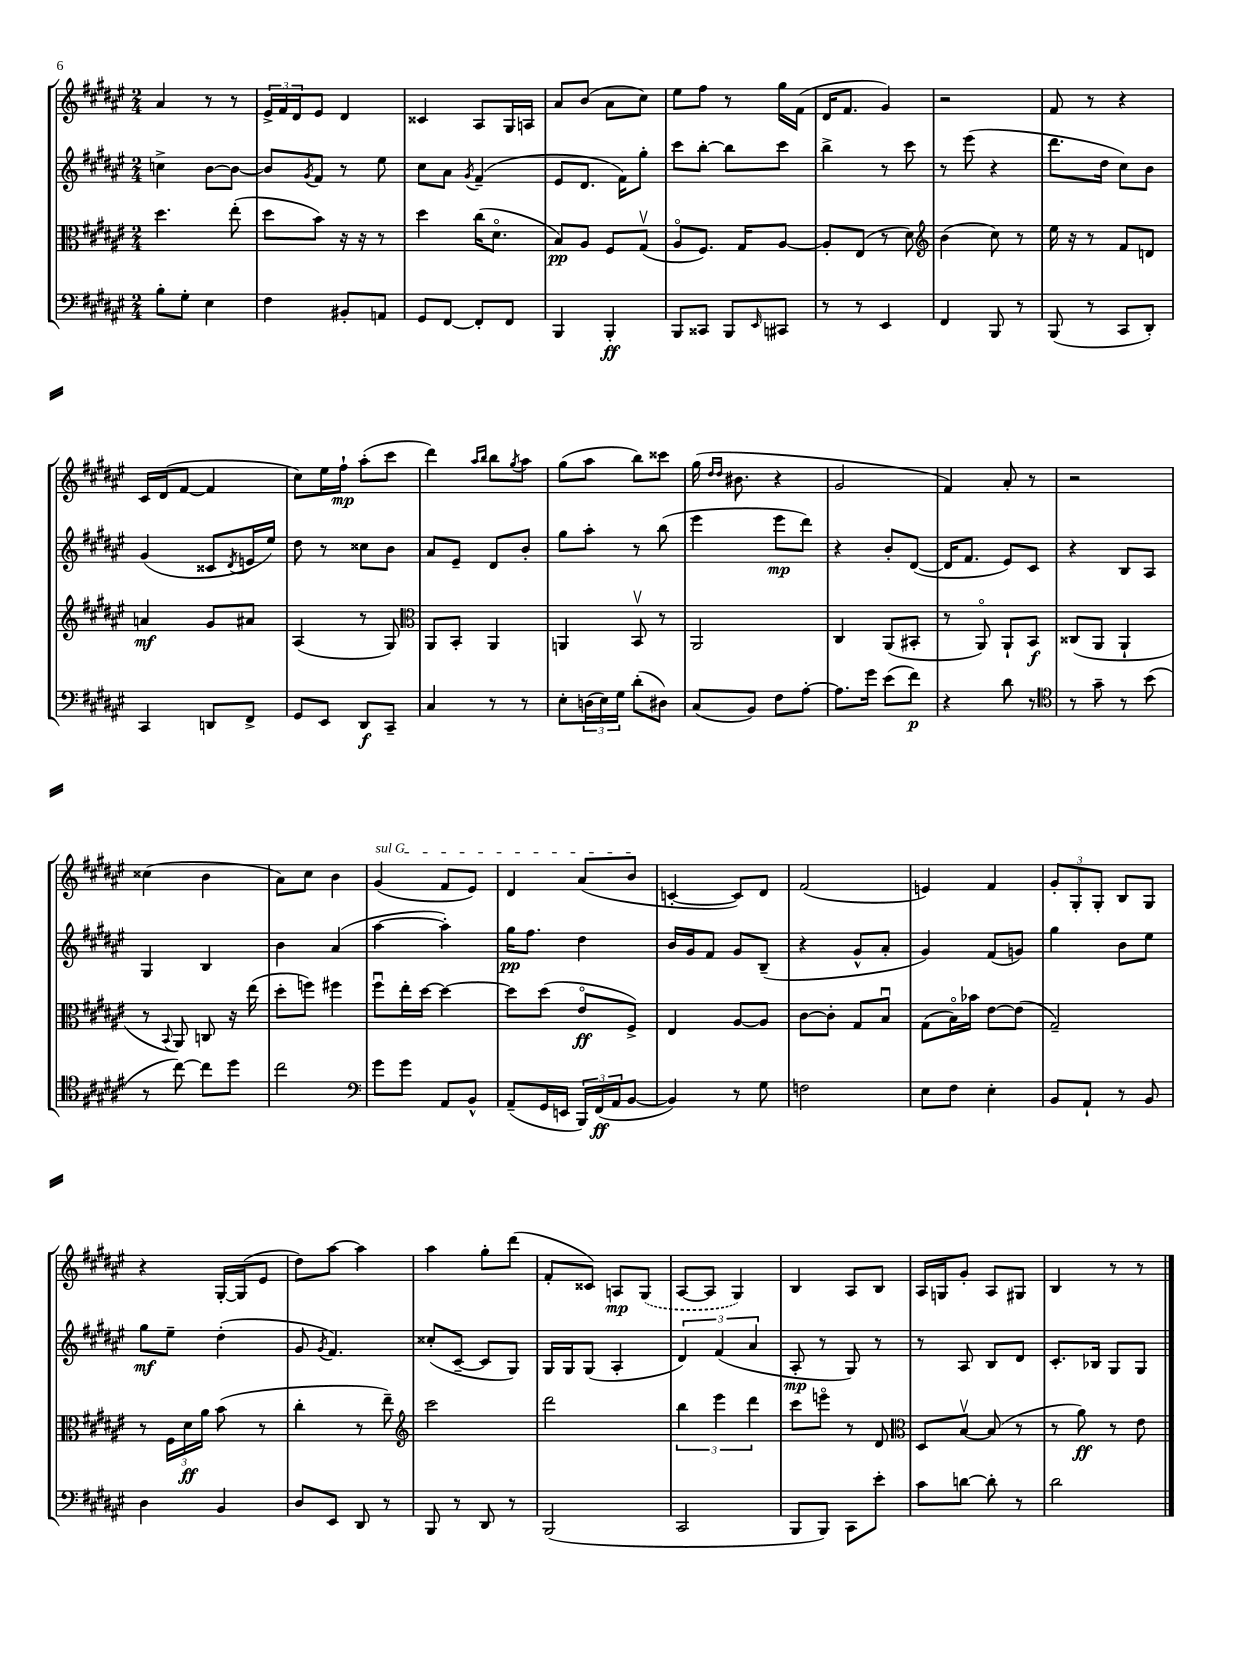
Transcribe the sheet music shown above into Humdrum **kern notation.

**kern	**kern	**kern	**kern
*staff4	*staff3	*staff2	*staff1
*clefF4	*clefC3	*clefG2	*clefG2
*k[f#c#g#d#a#e#]	*k[f#c#g#d#a#e#]	*k[f#c#g#d#a#e#]	*k[f#c#g#d#a#e#]
*M2/4	*M2/4	*M2/4	*M2/4
8B'	4.dd#	4cc^	4a#
8G#'	.	.	.
4E#	.	[8b	8r
.	(8ee#'	8b_	8r
=	=	=	=
4F#	8dd#	8b]	24e#^
.	.	.	24f#
.	.	.	24d#
.	.	8qg#	.
.	8b)	8f#	8e#
8BB#'	16r	8r	4d#
.	16r	.	.
8AA	8r	8ee#	.
=	=	=	=
8GG#	4dd#	8cc#	4c##
[8FF#	.	8a#	.
.	.	8qg#	.
8FF#']	(16cc#	(4f#~	8A#
.	8.d#o	.	.
8FF#	.	.	16G#
.	.	.	16A
=	=	=	=
4BBB	8B)	8e#	8a#
.	8A#	8.d#	(8b
4BBB'	8F#	.	8a#
.	.	16f#)	.
.	(8G#v	8gg#'	8cc#)
=	=	=	=
8BBB	8A#o	8ccc#	8ee#
8CC##	8.F#)	[8bb'	8ff#
8BBB	.	8bb]	8r
.	16G#	.	.
16qqEE#	.	.	.
8CC#	[8A#	8ccc#	16gg#
.	.	.	(16f#
=	=	=	=
8r	8A#']	4bb^	16d#
.	.	.	8.f#
8r	(8E#	.	.
4EE#	8r	8r	4g#)
.	8d#)	8ccc#	.
=	=	=	=
*	*clefG2	*	*
4FF#	(4b	8r	2r
.	.	(8eee#	.
8BBB	8cc#)	4r	.
8r	8r	.	.
=	=	=	=
(8BBB	16ee#	8.ddd#	8f#
.	16r	.	.
8r	8r	.	8r
.	.	16dd#	.
8CC#	8f#	8cc#)	4r
8DD#')	8d	8b	.
=	=	=	=
4CC#	4a	(4g#	16c#
.	.	.	(16d#
.	.	.	[8f#
8DD	8g#	8c##	4f#]
.	.	8qd#	.
8FF#^	8a#	16e	.
.	.	16ee#)	.
=	=	=	=
8GG#	(4A#	8dd#	8cc#)
8EE#	.	8r	16ee#
.	.	.	16ff#`
8DD#	8r	8cc##	(8aa#'
8CC#~	8G#)	8b	8ccc#
=	=	=	=
*	*clefC3	*	*
4C#	8AA#	8a#	4ddd#)
.	8BB'	8e#~	.
.	.	.	16qqaa#
.	.	.	16qqbb
8r	4AA#	8d#	8bb
.	.	.	8qgg#
8r	.	8b'	8aa#
=	=	=	=
8E#'	4AA	8gg#	(8gg#
(24D	.	8aa#'	8aa#
24E#)	.	.	.
24G#	.	.	.
(8d#'	8BBv	8r	8bb)
8D#)	8r	(8bb	8ccc##
=	=	=	=
(8C#	2AA#	4eee#	(16gg#
.	.	.	16qqdd#
.	.	.	16qqdd#
.	.	.	8.b#
8BB)	.	.	.
8F#	.	8eee#	4r
[8A#'	.	8ddd#)	.
=	=	=	=
8.A#]	4C#	4r	2g#
16g#	.	.	.
(8e#	(8AA#	8b'	.
8f#)	8BB#'	([8d#	.
=	=	=	=
4r	8r	16d#]	4f#)
.	.	8.f#	.
.	8AA#o)	.	.
8d#	8AA#`	8e#)	8a#'
8r	8BB	8c#	8r
=	=	=	=
*clefC4	*	*	*
8r	(8C##	4r	2r
8g#~	8AA#	.	.
8r	4AA#`	8B	.
(8b	.	8A#	.
=	=	=	=
8r	8r	4G#	(4cc##
.	8qqBB	.	.
[8cc#)	8AA#)	.	.
8cc#]	8C	4B	4b
8dd#	16r	.	.
.	(16ee#	.	.
=	=	=	=
2cc#	8dd#'	4b	8a#)
.	8ff)	.	8cc#
.	4ff#	(4a#	4b
=	=	=	=
*clefF4	*	*	*
8g#	8ff#u	[4aa#	(4g#
8g#	16ee#'	.	.
.	[16dd#	.	.
8AA#	4dd#_	4aa#'])	8f#
8BB^^	.	.	8e#)
=	=	=	=
(8AA#~	8dd#]	16gg#	4d#
.	.	8.ff#	.
16GG#	(8dd#	.	.
16EE	.	.	.
24BBB)	8e#o	4dd#	(8a#
(24FF#	.	.	.
24AA#	.	.	.
[8BB	8F#^)	.	8b
=	=	=	=
4BB])	4E#	16b	[4c'
.	.	16g#	.
.	.	8f#	.
8r	[8A#	8g#	8c])
8G#	8A#]	(8B~	8d#
=	=	=	=
2F	[8c#	4r	(2f#
.	8c#']	.	.
.	8G#	8g#^^	.
.	8Bu	8a#'	.
=	=	=	=
8E#	(8G#	4g#)	4e)
8F#	16Bo)	.	.
.	16b-	.	.
4E#'	[8e#	(8f#	4f#
.	(8e#]	8g)	.
=	=	=	=
8BB	2G#~)	4gg#	12g#'
.	.	.	12G#'
8AA#`	.	.	.
.	.	.	12G#'
8r	.	8b	8B
8BB	.	8ee#	8G#
=	=	=	=
4D#	8r	8gg#	4r
.	24F#	8ee#~	.
.	24d#	.	.
.	24a#	.	.
4BB	(8b	(4dd#'	[16G#'
.	.	.	(16G#]
.	8r	.	8e#
=	=	=	=
8D#	4cc#'	8g#	8dd#)
.	.	8qg#	.
8EE#	.	4.f#)	[8aa#
8DD#	8r	.	4aa#]
8r	8ee#~)	.	.
=	=	=	=
*	*clefG2	*	*
8BBB	2ccc#	(8cc##'	4aa#
8r	.	[8c#~	.
8DD#	.	8c#]	8gg#'
8r	.	8G#)	(8ddd#
=	=	=	=
(2BBB	2ddd#	16G#	8f#'
.	.	16G#	.
.	.	(8G#	8c##)
.	.	4A#'	8A
.	.	.	(8G#
=	=	=	=
2CC#	6bb	6d#)	[8A#
.	.	.	8A#]
.	6eee#	(6f#	.
.	.	.	4G#)
.	6ddd#	6a#	.
=	=	=	=
8BBB	8ccc#	8A#'	4B
8BBB)	8eeeo	8r	.
8CC#	8r	8G#)	8A#
8e#'	8d#	8r	8B
=	=	=	=
*	*clefC3	*	*
8c#	8D#	8r	16A#
.	.	.	16G
[8d	[8Bv	8A#	8g#'
8d']	(8B]	8B	8A#
8r	8r	8d#	8G#
=	=	=	=
2d#	8r	8.c#'	4B
.	8a#)	.	.
.	.	16B-	.
.	8r	8G#	8r
.	8e#	8G#	8r
==	==	==	==
*-	*-	*-	*-
